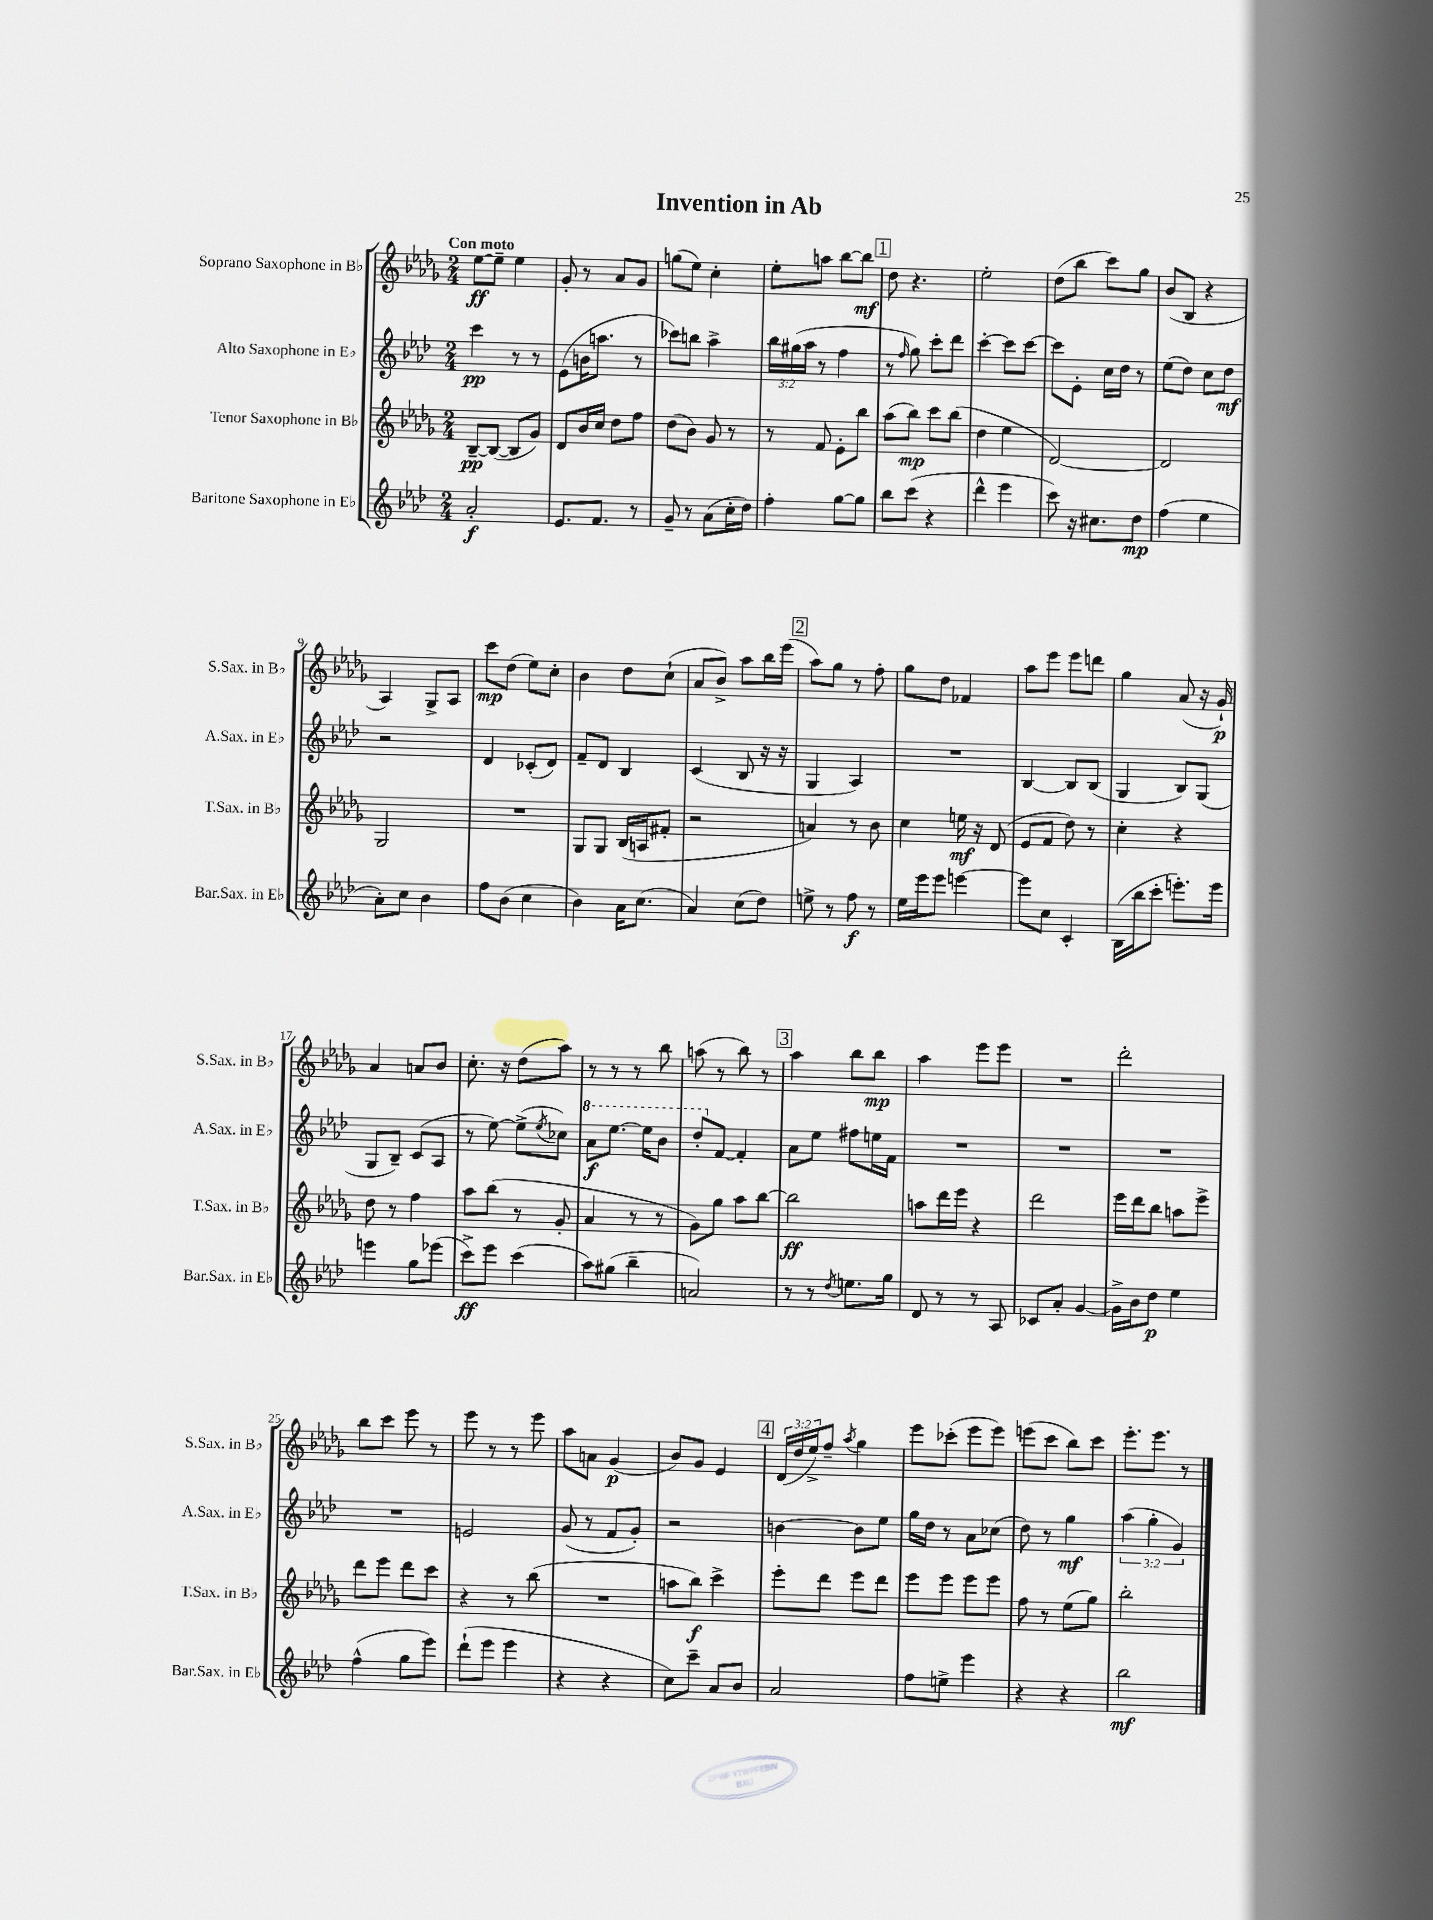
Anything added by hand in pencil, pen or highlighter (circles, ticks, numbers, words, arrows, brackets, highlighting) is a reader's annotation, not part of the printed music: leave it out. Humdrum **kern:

**kern	**dynam	**kern	**dynam	**kern	**dynam	**kern	**dynam
*part4	*part4	*part3	*part3	*part2	*part2	*part1	*part1
*staff4	*staff4	*staff3	*staff3	*staff2	*staff2	*staff1	*staff1
*I"Baritone Saxophone in E♭	*	*I"Tenor Saxophone in B♭	*	*I"Alto Saxophone in E♭	*	*I"Soprano Saxophone in B♭	*
*I'Bar.Sax. in E♭	*	*I'T.Sax. in B♭	*	*I'A.Sax. in E♭	*	*I'S.Sax. in B♭	*
*clefG2	*	*clefG2	*	*clefG2	*	*clefG2	*
*k[b-e-a-d-]	*	*k[b-e-a-d-g-]	*	*k[b-e-a-d-]	*	*k[b-e-a-d-g-]	*
*M2/4	*	*M2/4	*	*M2/4	*	*M2/4	*
=1	=1	=1	=1	=1	=1	=1	=1
!	!	!	!	!	!	!LO:TX:a:B:t=Con moto	!
2a-'/	f	[8B-~/L	pp	4ccc\	pp	[8ee-\L	ff
.	.	(8B-/J_	.	.	.	8ee-~\J]	.
.	.	8B-/L]	.	8r	.	4ee-\	.
.	.	8g-/J)	.	8r	.	.	.
=2	=2	=2	=2	=2	=2	=2	=2
8.e-/L	.	8d-/L	.	(8e-\L	.	8g-'/	.
.	.	16b-/L	.	16bn\K	.	8r	.
8.f/J	.	16cc/JJ	.	8.aan\J	.	.	.
.	.	8dd-\L	.	.	.	8a-/L	.
8r	.	8ff\J	.	8r	.	8g-/J	.
=3	=3	=3	=3	=3	=3	=3	=3
8g~/	.	(8dd-\L	.	8ccc-X\L)	.	(8ggn\L	.
8r	.	8b-\J)	.	8bbn\J	.	8ee-\J)	.
(8a-\L	.	8g-/	.	4aa-^\	.	4cc'\	.
16cc'\L	.	8r	.	.	.	.	.
16dd-\JJ)	.	.	.	.	.	.	.
=4	=4	=4	=4	=4	=4	=4	=4
4ff'\	.	8r	.	24bb-\LL	.	8ee-'\L	.
.	.	.	.	(24gg#X\	.	.	.
.	.	.	.	24aa-\JJ	.	.	.
.	.	8f/	.	8r	.	8aan\J	.
[8gg\L	.	8e-'\L	.	4ff\	.	[8bb-\L	.
8gg\J]	.	8bb-\J	.	.	.	8bb-\J]	mf
!!LO:REH:place=s1:t=1
=5	=5	=5	=5	=5	=5	=5	=5
8bb-\L	.	(8aa-\L	.	8r	.	8dd-\	.
.	.	.	.	16qqff/	.	.	.
(8ccc\J	.	8bb-\J)	mp	8gg\)	.	4.r	.
4r	.	8ccc\L	.	8ccc'\L	.	.	.
.	.	(8bb-\J	.	8ddd-\J	.	.	.
=6	=6	=6	=6	=6	=6	=6	=6
4ddd-^^\	.	4dd-\	.	[4ccc'\	.	2ee-'\	.
4eee-\	.	4ee-\	.	8ccc\L]	.	.	.
.	.	.	.	[8ccc\J	.	.	.
=7	=7	=7	=7	=7	=7	=7	=7
8ccc\)	.	[2d-/)	.	8ccc\L]	.	(8dd-\L	.
16r	.	.	.	8e-'\J	.	8bb-\J	.
8.cc#X\L	.	.	.	.	.	.	.
.	.	.	.	16cc\LL	.	8ccc\L)	.
.	.	.	.	16dd-\JJ	.	.	.
8dd-\J	mp	.	.	8r	.	8gg-\J	.
=8	=8	=8	=8	=8	=8	=8	=8
(4ff\	.	2d-/]	.	(8ee-\L	.	(8b-/L	.
.	.	.	.	8dd-\J)	.	8B-/J	.
4ee-\	.	.	.	8cc\L	.	4r	.
.	.	.	.	8dd-\J	mf	.	.
!!LO:LB:g=z
=9	=9	=9	=9	=9	=9	=9	=9
8a-'\L)	.	2G-/	.	2r	.	4A-/)	.
8cc\J	.	.	.	.	.	.	.
4b-\	.	.	.	.	.	8G-^/L	.
.	.	.	.	.	.	8A-/J	.
=10	=10	=10	=10	=10	=10	=10	=10
8ff\L	.	2r	.	4d-/	.	8ccc\L	mp
(8b-\J	.	.	.	.	.	(8dd-\J	.
4cc\	.	.	.	(8c-X'/L	.	8ee-\L)	.
.	.	.	.	8d-/J)	.	8cc'\J	.
=11	=11	=11	=11	=11	=11	=11	=11
4b-\)	.	8G-/L	.	8f~/L	.	4b-\	.
.	.	8G-/J	.	8d-/J	.	.	.
16a-\KL	.	(16B-/LL	.	4B-/	.	8dd-\L	.
(8.cc\J	.	16An/J	.	.	.	.	.
.	.	8f#X'/J	.	.	.	(8cc`\J	.
=12	=12	=12	=12	=12	=12	=12	=12
4a-/)	.	2r	.	(4c/	.	8a-/L	.
.	.	.	.	.	.	8b-^/J)	.
(8cc\L	.	.	.	8B-/	.	8aa-\L	.
8dd-\J)	.	.	.	16r	.	16bb-\L	.
.	.	.	.	16r	.	(16eee-\JJ	.
!!LO:REH:place=s1:t=2
=13	=13	=13	=13	=13	=13	=13	=13
8een^\	.	4an/)	.	4G/	.	8aa-\L)	.
8r	.	.	.	.	.	8gg-\J	.
8ff\	f	8r	.	4A-/)	.	8r	.
8r	.	8b-\	.	.	.	8ff'\	.
=14	=14	=14	=14	=14	=14	=14	=14
16ee-\LL	.	4cc\	.	2r	.	8gg-\L	.
16eee-\J	.	.	.	.	.	.	.
8eee-\J	.	.	.	.	.	8dd-\J	.
[4eeen\	.	16een\	mf	.	.	4f-X/	.
.	.	16r	.	.	.	.	.
.	.	(8d-/	.	.	.	.	.
=15	=15	=15	=15	=15	=15	=15	=15
8eee\L]	.	8e-/L	.	[4B-/	.	8aa-\L	.
8cc\J	.	8f/J	.	.	.	8eee-\J	.
4c'/	.	8dd-\)	.	8B-/L]	.	8eee-\L	.
.	.	8r	.	(8B-/J	.	8dddn\J	.
=16	=16	=16	=16	=16	=16	=16	=16
(16B-\LL	.	4cc'\	.	4G/	.	4gg-\	.
16bb-\J	.	.	.	.	.	.	.
8ccc'\J	.	.	.	.	.	.	.
8.eeen'\L)	.	4r	.	8B-/L)	.	(8a-/	.
.	.	.	.	(8G/J	.	16r	.
16eee\Jk	.	.	.	.	.	16g-`/)	p
!!LO:LB:g=z
=17	=17	=17	=17	=17	=17	=17	=17
4eeen\	.	8dd-\	.	8G/L	.	4a-/	.
.	.	8r	.	8B-~/J)	.	.	.
8gg\L	.	4ff\	.	(8c/L	.	8an/L	.
(8eee-X\J	.	.	.	8A-/J	.	8b-/J	.
=18	=18	=18	=18	=18	=18	=18	=18
8ccc^\L)	ff	8aa-\L	.	8r	.	8.cc'\	.
8eee-\J	.	(8bb-\J	.	[8ee-\)	.	.	.
.	.	.	.	.	.	16r	.
(4ccc\	.	8r	.	(8ee-^\L]	.	(8dd-\L	.
.	.	.	.	8qee-/	.	.	.
.	.	8g-'/	.	8cc-X\J)	.	8aa-\J)	.
=19	=19	=19	=19	=19	=19	=19	=19
*	*	*	*	*8va	*	*	*
8aa-\L)	.	4a-/	.	8aa-\L	f	8r	.
(8gg#X\J	.	.	.	[8.eee-\J	.	8r	.
4bb-~\	.	8r	.	.	.	8r	.
.	.	.	.	16eee-\KL]	.	.	.
.	.	8r	.	8bb-\J	.	8bb-\	.
=20	=20	=20	=20	=20	=20	=20	=20
2an/)	.	8g-\L)	.	8ddd-'/L	.	(8aan\	.
*	*	*	*	*X8va	*	*	*
.	.	8gg-\J	.	[8f/J	.	8r	.
.	.	8aa-\L	.	4f'/]	.	8bb-\)	.
.	.	[8bb-\J	.	.	.	8r	.
!!LO:REH:place=s1:t=3
=21	=21	=21	=21	=21	=21	=21	=21
8r	.	2bb-\]	ff	8a-\L	.	4aa-\	.
8r	.	.	.	8ee-\J	.	.	.
8qdd-/	.	.	.	.	.	.	.
8.een\L	.	.	.	8ff#X\L	.	8bb-\L	.
.	.	.	.	16een\L	.	8bb-\J	mp
16gg\Jk	.	.	.	16f\JJ	.	.	.
=22	=22	=22	=22	=22	=22	=22	=22
8d-/	.	8aan\L	.	2r	.	4aa-\	.
8r	.	16ddd-\L	.	.	.	.	.
.	.	16eee-\JJ	.	.	.	.	.
8r	.	4r	.	.	.	8eee-\L	.
8A-/	.	.	.	.	.	8eee-\J	.
=23	=23	=23	=23	=23	=23	=23	=23
8c-X/L	.	2ddd-\	.	2r	.	2r	.
8a-'/J	.	.	.	.	.	.	.
[4g/	.	.	.	.	.	.	.
=24	=24	=24	=24	=24	=24	=24	=24
16g^\LL]	.	16eee-\LL	.	2r	.	2ddd-'\	.
16b-\J	.	16ddd-\J	.	.	.	.	.
8dd-\J	p	8bb-\J	.	.	.	.	.
4ee-\	.	8aan\L	.	.	.	.	.
.	.	8eee-^\J	.	.	.	.	.
!!LO:LB:g=z
=25	=25	=25	=25	=25	=25	=25	=25
(4ff^^\	.	8ddd-\L	.	2r	.	8bb-\L	.
.	.	8eee-\J	.	.	.	8ccc\J	.
8gg\L	.	8ddd-\L	.	.	.	8eee-\	.
8eee-\J)	.	8ccc\J	.	.	.	8r	.
=26	=26	=26	=26	=26	=26	=26	=26
(8ddd-`\L	.	4r	.	2en/	.	8eee-\	.
8eee-\J	.	.	.	.	.	8r	.
4eee-\	.	8r	.	.	.	8r	.
.	.	(8bb-\	.	.	.	8eee-\	.
=27	=27	=27	=27	=27	=27	=27	=27
4r	.	2r	.	(8g/	.	8aa-\L	.
.	.	.	.	8r	.	8an\J	.
4r	.	.	.	8f/L	.	(4g-/	p
.	.	.	.	8g'/J)	.	.	.
=28	=28	=28	=28	=28	=28	=28	=28
8cc\L)	.	8aan\L	.	2r	.	8b-/L)	.
8ccc~\J	.	8bb-\J)	f	.	.	8g-/J	.
8a-/L	.	4ccc^\	.	.	.	4e-/	.
8b-/J	.	.	.	.	.	.	.
!!LO:REH:place=s1:t=4
=29	=29	=29	=29	=29	=29	=29	=29
2a-/	.	8eee-'\L	.	[4bn\	.	(24d-/LL	.
.	.	.	.	.	.	24dd-/	.
.	.	.	.	.	.	24ee-^/J)	.
.	.	8ddd-\J	.	.	.	8ff~/J	.
.	.	.	.	.	.	8qaa-/	.
.	.	8eee-\L	.	8b\L]	.	4gg-\	.
.	.	8ddd-\J	.	8ee-\J	.	.	.
=30	=30	=30	=30	=30	=30	=30	=30
8ff\L	.	8eee-\L	.	16gg\LL	.	8eee-\L	.
.	.	.	.	16dd-\JJ	.	.	.
8een^\J	.	8eee-\J	.	8r	.	(8ccc-X'\J	.
4eee-\	.	8eee-\L	.	8a-\L	.	8eee-\L	.
.	.	8eee-\J	.	(8cc-X\J	.	8eee-\J)	.
=31	=31	=31	=31	=31	=31	=31	=31
4r	.	8ff\	.	8dd-\)	.	(8eeen\L	.
.	.	8r	.	8r	.	8ccc\J	.
4r	.	(8ee-\L	.	4gg\	mf	8bb-\L)	.
.	.	8gg-\J)	.	.	.	8ccc\J	.
=32	=32	=32	=32	=32	=32	=32	=32
2bb-\	mf	2bb-'\	.	(6aa-\	.	8.eee-'\L	.
.	.	.	.	6gg'\	.	.	.
.	.	.	.	.	.	8.eee-\J	.
.	.	.	.	6g/)	.	.	.
.	.	.	.	.	.	8r	.
==	==	==	==	==	==	==	==
*-	*-	*-	*-	*-	*-	*-	*-
